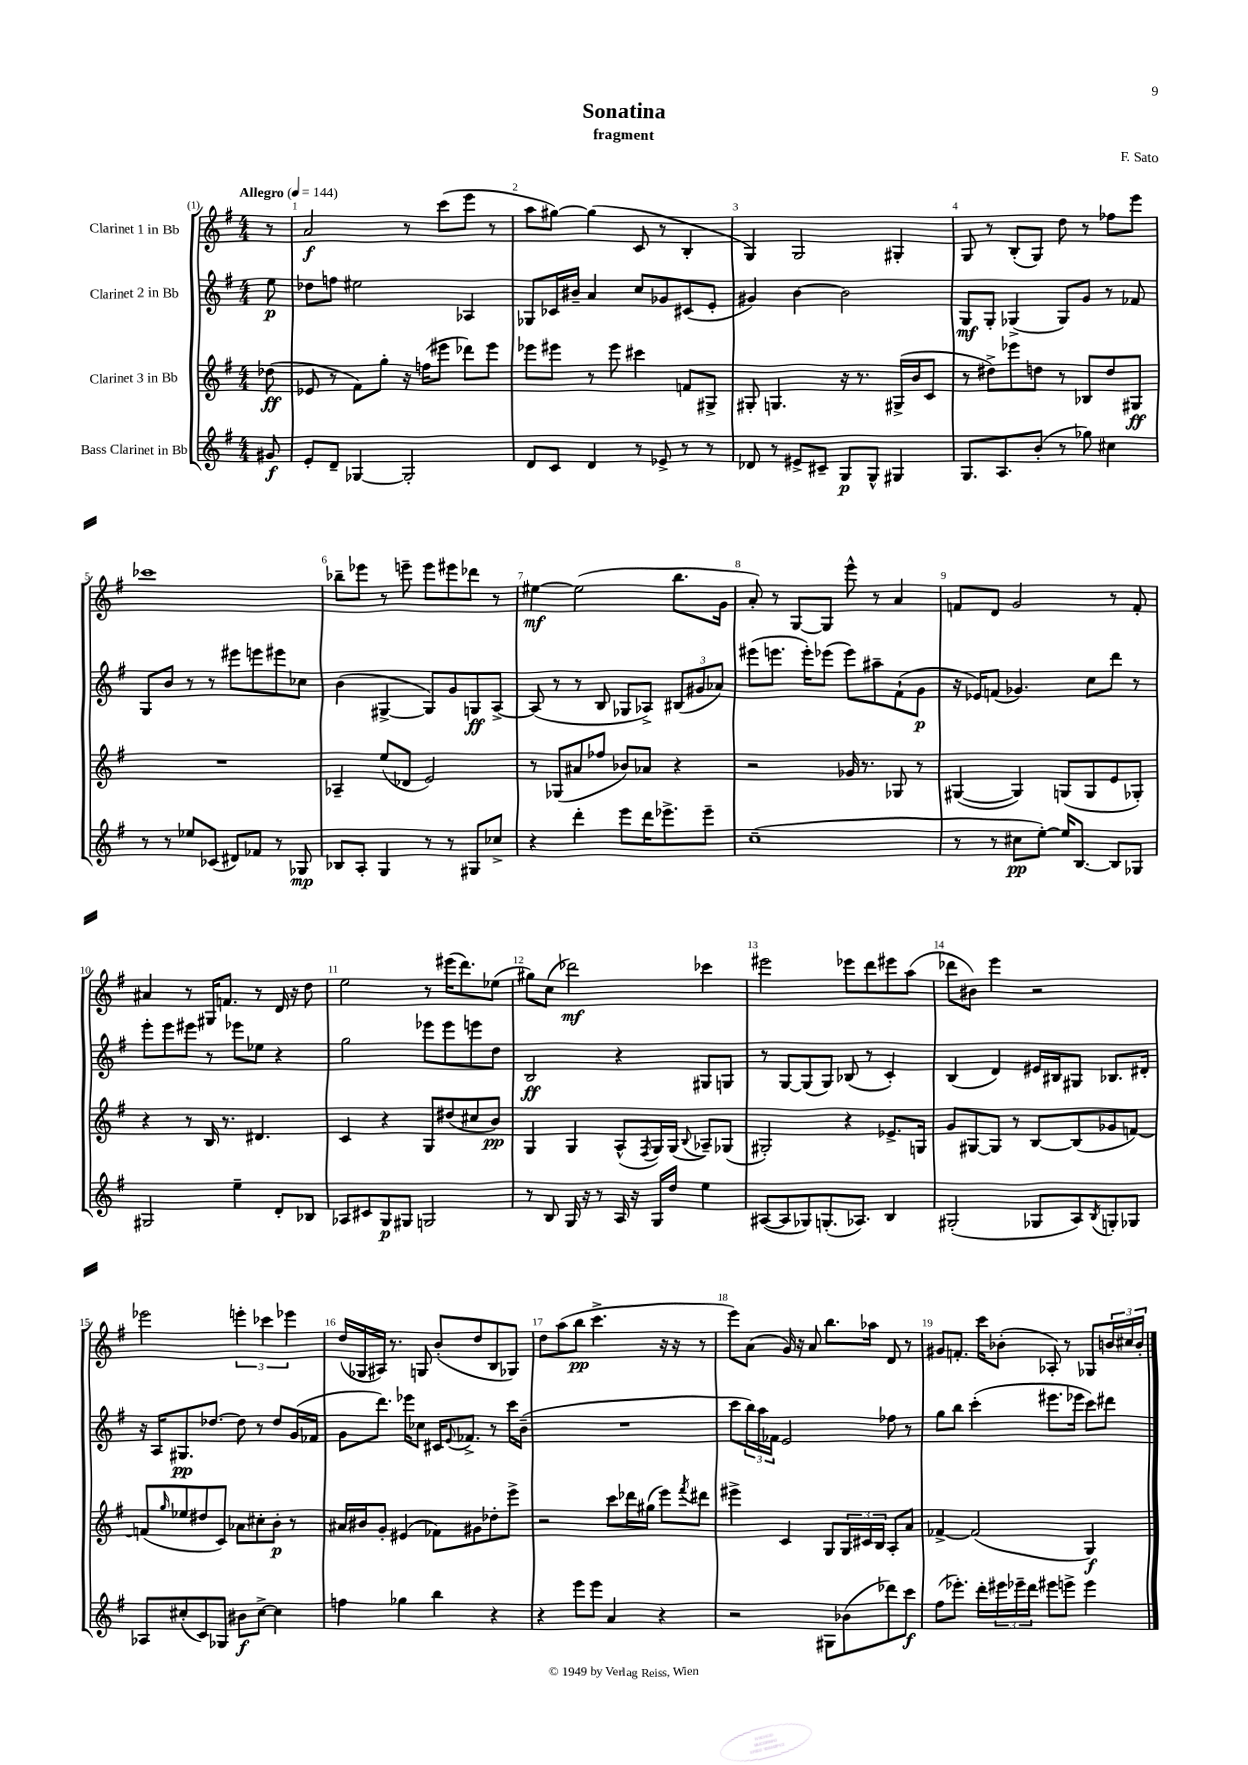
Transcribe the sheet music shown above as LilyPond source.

\header { title = "Sonatina" composer = "F. Sato" subtitle = "fragment" }
<<
\new StaffGroup <<
\new Staff = "s0" \with { instrumentName = "Clarinet 1 in Bb" } {
    \clef treble \key g \major \numericTimeSignature \time 4/4 \partial 8 \tempo "Allegro" 4 = 144
    r8 |
    a'2\f r8 c'''8( e'''8 r8 |
    a''8 gis''8~) gis''4( c'8 r8 b4-. |
    g4) g2 gis4-. |
    g8 r8 b8-.( g8) d''8 r8 fes''8 e'''8 |
    ces'''1 |
    bes''8-- ees'''8 r8 e'''8-- e'''8 eis'''8 des'''8 r8 |
    eis''4~\mf eis''2( b''8. g'16 |
    a'8-.) r8 g8~ g8 e'''8-^ r8 a'4 |
    f'8 d'8 g'2 r8 f'8-. |
    ais'4 r8 gis16 f'8. r8 d'16 r16 d''8 |
    e''2 r8 eis'''16( d'''8.) ees''8( |
    gis''8) c''8( des'''2\mf) ces'''4 |
    eis'''2 ees'''8 d'''8 eis'''8 a''8( |
    des'''8 bis'8) e'''4 r2 |
    ees'''2 \tuplet 3/2 { e'''4-. ces'''4 ees'''4 } |
    d''16( ges16 ais16) r8. g8 b'8-.( d''8 b8 ges8) |
    d''8 a''8( b''8\pp c'''4.-> r16 r16 r8 |
    e'''8) a'8( g'16) r16 a'8 b''8. aes''16 d'8 r8 |
    gis'8 f'8.-. c'''16 bes'8-.( aes8-.) r8 ges8 \tuplet 3/2 { b'16 cis''16 b'16-. } \bar "|." |
}
\new Staff = "s1" \with { instrumentName = "Clarinet 2 in Bb" } {
    \clef treble \key g \major \numericTimeSignature \time 4/4 \partial 8
    e''8\p |
    des''8 f''8 eis''2 aes4 |
    ges8 ces'16 bis'16-- a'4 c''8 ges'8 cis'8( e'8-. |
    gis'4) b'4~ b'2 |
    g8\mf g8-. ges4->( ges8) g'8 r8 fes'8 |
    g8 b'8 r8 r8 eis'''8 e'''8 eis'''8 ces''8 |
    b'4( gis4~-> gis8) g'8 g8\ff a8~-> |
    a8( r8 r8 b8 ges8 aes8->) \tuplet 3/2 { bis8( gis'8 aes'8) } |
    eis'''8( e'''8. e'''16-.) ees'''8( ees'''8) ais''8-- fis'8-!( g'8\p |
    r16 ees'16) f'8( ges'4.) c''8 d'''8 r8 |
    e'''8-. e'''8 eis'''8 r8 ees'''8 ees''8 r4 |
    g''2 ees'''8 ees'''8 e'''8 d''8 |
    b2\ff r4 gis8 g8 |
    r8 g8~ g8( g8) bes8( r8 c'4-.) |
    b4( d'4) eis'16 bis16 gis8 bes8. dis'16-. |
    r16 a16 gis8.\pp des''8.~ des''8 r8 des''8 g'16( fes'16 |
    g'8 d'''8.) ees'''16 ces''8 cis'16 \appoggiatura { e'8 } fes'8.-> r8 c'''16 b'16--( |
    R1 |
    c'''8 \tuplet 3/2 { b''16) a''16 fes'16 } e'2 fes''8 r8 |
    g''8 b''8 c'''4-.( eis'''8. ees'''16 c'''8) dis'''8 \bar "|." |
}
\new Staff = "s2" \with { instrumentName = "Clarinet 3 in Bb" } {
    \clef treble \key g \major \numericTimeSignature \time 4/4 \partial 8
    des''8\ff( |
    ees'8 r8 fis'8) g''8-. r16 f''16( eis'''8 des'''8) eis'''8 |
    ees'''8 eis'''8 r8 eis'''8 cis'''4 f'8 gis8-> |
    gis8-. g4. r16 r8. gis16->( b'16 c'8 |
    r8 dis''8->) ees'''8 d''8 r8 bes8 d''8 gis8\ff |
    R1 |
    aes4-- e''8( des'8 e'2) |
    r8 ges8( ais'8 fes''8 bes'8) aes'8 r4 |
    r2 ges'16 r8. ges8 r8 |
    gis4~( gis4) g8( g8 e'8 ges8-.) |
    r4 r8 b16 r8. dis'4. |
    c'4 r4 g8 dis''8( cis''8 b'8\pp) |
    g4 g4 a8-^( \acciaccatura { fis8 } g16) g16( \appoggiatura { b8 } aes8--) ges8( |
    gis2-.) r4 ees'8.-> g16 |
    g'8 gis8~ gis8 r8 b8~ b8( ges'8 f'8~) |
    f'8( \grace { g''16 } ees''8 dis''8 c'8) aes'8 cis''8-. b'8-.\p r8 |
    ais'16 bis'16 g'8-. eis'4( fes'8) gis'8 des''8-. e'''8-> |
    r2 c'''8 des'''16 gis''16( e'''8) \acciaccatura { fis'''8 } dis'''8 |
    eis'''4-> c'4 g8 \tuplet 3/2 { g16 cis'16 b16 } a8-. a'8 |
    fes'4~-> fes'2( g4\f) \bar "|." |
}
\new Staff = "s3" \with { instrumentName = "Bass Clarinet in Bb" } {
    \clef treble \key g \major \numericTimeSignature \time 4/4 \partial 8
    gis'8\f |
    e'8-. d'8-- ges4~ ges2-. |
    d'8 c'8 d'4 r8 ees'8-> r8 r8 |
    des'8 r8 eis'8-> cis'8-- g8\p g8-^ gis4 |
    g8. a8. b'8-.( r8 ges''8) cis''4 |
    r8 r8 ees''8 ces'8( dis'8) fes'8 r8 ges8\mp |
    bes8 a8-. g4 r8 r8 gis8 ces''8-> |
    r4 d'''4-. e'''8 d'''16 ees'''8.-> ees'''8-- |
    c''1--( |
    r8 r8 cis''8\pp e''8~-.) e''16 b8.~ b8 ges8 |
    gis2 e''4-- d'8-. bes8 |
    aes8 cis'8 g8\p gis8 g2 |
    r8 b8 g16 r16 r8 a16 r16 g16 d''16 e''4 |
    ais8~( ais8 ges8) g8.-.( aes8.) b4 |
    gis2-.( ges8 a8) \acciaccatura { b8 } g8-. ges8 |
    aes8 cis''8-.( c'8) ges8 bis'8\f cis''8~-> cis''4 |
    f''4 ges''4 b''4 r4 |
    r4 e'''8 e'''8 a'4 r4 |
    r2 gis8 bes'8( des'''8) c'''8\f |
    fis''8( ees'''8.-.) d'''16-. \tuplet 3/2 { eis'''16 ees'''16-- d'''16 } eis'''8 e'''8-> e'''4 \bar "|." |
}
>>
>>
\layout { \context { \Score \override BarNumber.break-visibility = ##(#f #t #t) barNumberVisibility = #all-bar-numbers-visible } }
